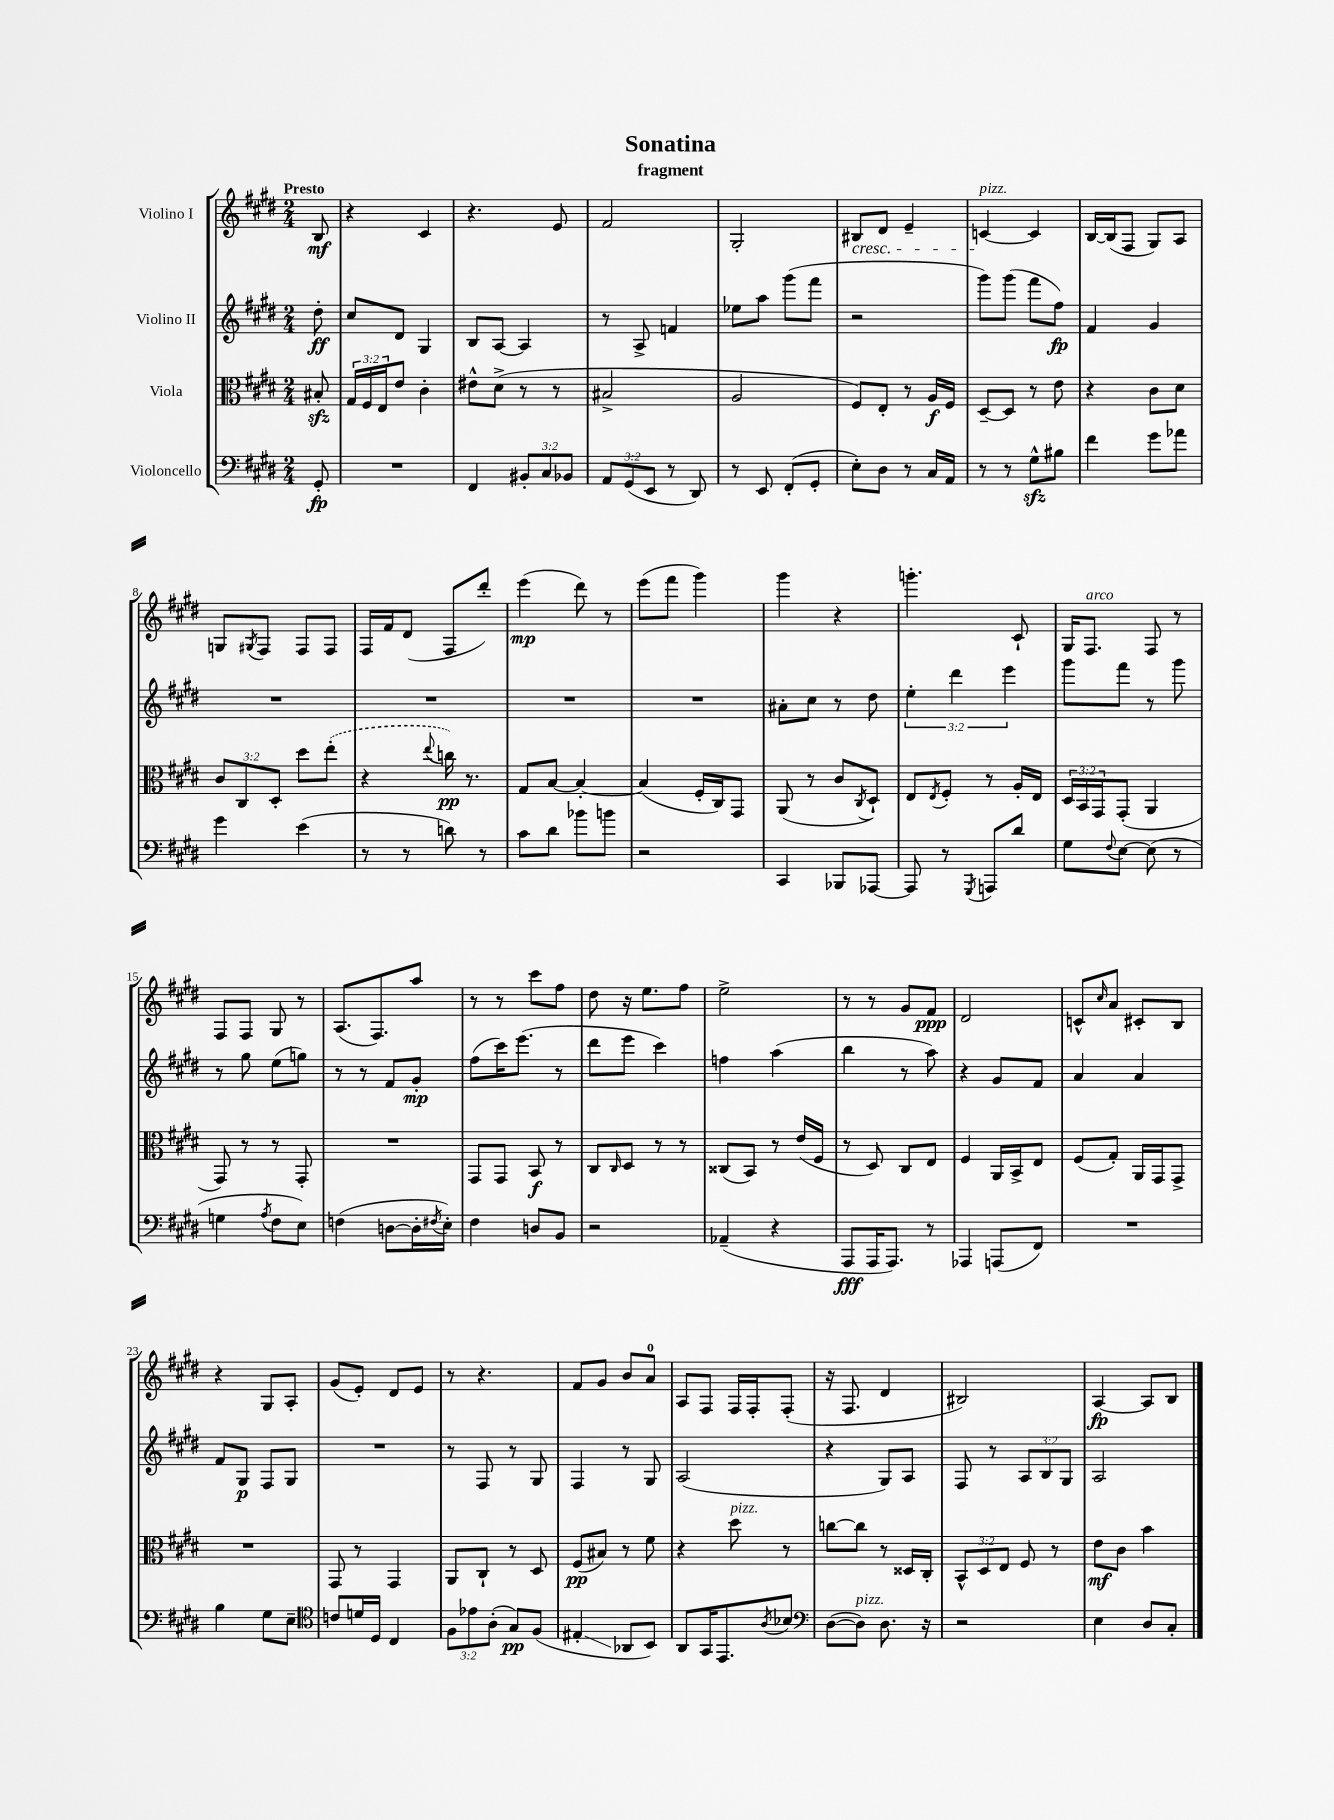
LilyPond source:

\header { title = "Sonatina" subtitle = "fragment" }
<<
\new StaffGroup <<
\new Staff = "s0" \with { instrumentName = "Violino I" } {
    \clef treble \key e \major \numericTimeSignature \time 2/4 \partial 8 \tempo "Presto"
    b8\mf |
    r4 cis'4 |
    r4. e'8 |
    fis'2 |
    gis2-. |
    bis8\cresc dis'8 e'4-- |
    c'4~\!^\markup { \italic "pizz." } c'4 |
    b16~ b16( fis8 gis8) a8 |
    g8 \acciaccatura { gis8 } fis8 fis8 fis8 |
    fis16 fis'16 dis'8( fis8 dis'''8-.) |
    e'''4\mp( dis'''8) r8 |
    e'''8( fis'''8 gis'''4) |
    gis'''4 r4 |
    g'''4.-. cis'8-! |
    gis16 fis8.^\markup { \italic "arco" } fis8 r8 |
    fis8 fis8 gis8 r8 |
    a8.( fis8.) a''8 |
    r8 r8 cis'''8 fis''8 |
    dis''8 r16 e''8. fis''8 |
    e''2-> |
    r8 r8 gis'8 fis'8\ppp |
    dis'2 |
    c'8-^ \grace { cis''16 } a'8 cis'8-. b8 |
    r4 gis8 a8-. |
    gis'8( e'8-.) dis'8 e'8 |
    r8 r4. |
    fis'8 gis'8 b'8 a'8-0 |
    a8 fis8 fis16 fis16-. fis8-.( |
    r16 fis8. dis'4 |
    bis2) |
    a4~\fp a8 b8 \bar "|." |
}
\new Staff = "s1" \with { instrumentName = "Violino II" } {
    \clef treble \key e \major \numericTimeSignature \time 2/4 \override Staff.TupletNumber.text = #tuplet-number::calc-fraction-text \partial 8
    dis''8-.\ff |
    cis''8 dis'8 gis4 |
    b8 a8~ a4 |
    r8 a8-> f'4 |
    ees''8 a''8 gis'''8( fis'''8 |
    r2 |
    gis'''8) gis'''8( fis'''8 fis''8\fp) |
    fis'4 gis'4 |
    R2 |
    R2 |
    R2 |
    R2 |
    ais'8-. cis''8 r8 dis''8 |
    \tuplet 3/2 { e''4-. dis'''4 e'''4 } |
    gis'''8 fis'''8 r8 gis'''8 |
    r8 gis''8 e''8( g''8) |
    r8 r8 fis'8 gis'8-.\mp |
    fis''8( cis'''16) e'''8.( r8 |
    dis'''8 e'''8 cis'''4) |
    f''4 a''4( |
    b''4 r8 a''8) |
    r4 gis'8 fis'8 |
    a'4 a'4 |
    fis'8 gis8\p fis8 gis8 |
    R2 |
    r8 fis8 r8 gis8 |
    fis4 r8 gis8 |
    a2( |
    r4 gis8) a8 |
    fis8 r8 \tuplet 3/2 { a8 b8 gis8 } |
    a2 \bar "|." |
}
\new Staff = "s2" \with { instrumentName = "Viola" } {
    \clef alto \key e \major \numericTimeSignature \time 2/4 \override Staff.TupletNumber.text = #tuplet-number::calc-fraction-text \partial 8
    bis8-.\sfz |
    \tuplet 3/2 { gis16 fis16 e16 } e'8 cis'4-. |
    eis'8-^ dis'8->( r8 r8 |
    bis2-> |
    a2 |
    fis8) e8-. r8 a16\f fis16 |
    dis8~-- dis8 r8 e'8 |
    r4 cis'8 dis'8 |
    \tuplet 3/2 { cis'8 cis8 dis8-. } dis''8 \once \slurDashed e''8-.( |
    r4 \appoggiatura { e''8 } c''16\pp) r8. |
    gis8 b8~ b4~-. |
    b4( fis16-. cis16) gis,8 |
    a,8( r8 cis'8 \acciaccatura { cis8 } dis8-!) |
    e8 \acciaccatura { e8 } fis8-. r8 a16-. e16 |
    \tuplet 3/2 { dis16 b,16 gis,16 } gis,8-.( a,4 |
    gis,8) r8 r8 gis,8-. |
    R2 |
    gis,8 gis,8 b,8\f r8 |
    cis8 \grace { cis16 } dis8 r8 r8 |
    cisis8( b,8) r8 e'16( fis16 |
    r8 dis8) cis8 e8 |
    fis4 a,16 b,16-> e8 |
    fis8( gis8-.) a,16 gis,16 gis,8-> |
    R2 |
    gis,8 r8 gis,4 |
    a,8 cis8-! r8 dis8 |
    fis8\pp( bis8) r8 fis'8 |
    r4 dis''8^\markup { \italic "pizz." } r8 |
    c''8~ c''8 r8 disis16 cis16-. |
    \tuplet 3/2 { b,8-^ dis8 e8 } fis8 r8 |
    e'8\mf cis'8 b'4 \bar "|." |
}
\new Staff = "s3" \with { instrumentName = "Violoncello" } {
    \clef bass \key e \major \numericTimeSignature \time 2/4 \override Staff.TupletNumber.text = #tuplet-number::calc-fraction-text \partial 8
    gis,8-.\fp |
    R2 |
    fis,4 \tuplet 3/2 { bis,8-. cis8 bes,8 } |
    \tuplet 3/2 { a,8 gis,8( e,8 } r8 dis,8) |
    r8 e,8 fis,8-.( gis,8-. |
    e8-.) dis8 r8 cis16 a,16 |
    r8 r8 gis8-^\sfz bis8 |
    fis'4 gis'8 aes'8 |
    gis'4 e'4( |
    r8 r8 d'8) r8 |
    cis'8 dis'8 bes'8 b'8 |
    r2 |
    cis,4 bes,,8 aes,,8~ |
    aes,,8 r8 \acciaccatura { gis,,8 } a,,8 dis'8 |
    gis8 \appoggiatura { fis8 } e8~ e8( r8 |
    g4 \acciaccatura { a8 } fis8 e8) |
    f4( d8~ d16-. \acciaccatura { fis8 } e16-.) |
    fis4 d8 b,8 |
    r2 |
    aes,4--( r4 |
    a,,8\fff a,,16 a,,8.) r8 |
    aes,,4 a,,8( fis,8) |
    R2 |
    b4 gis8 e8-- |
    \clef tenor c'8 d'16 dis16 cis4 |
    \tuplet 3/2 { fis8 ees'8 a8-.( } gis8\pp) fis8( |
    eis4-.\glissando aes,8 b,8) |
    a,8 gis,16 e,8. \acciaccatura { a8 } bes8 |
    \clef bass dis8~( dis8^\markup { \italic "pizz." }) dis8. r16 |
    r2 |
    e4 dis8 cis8-. \bar "|." |
}
>>
>>
